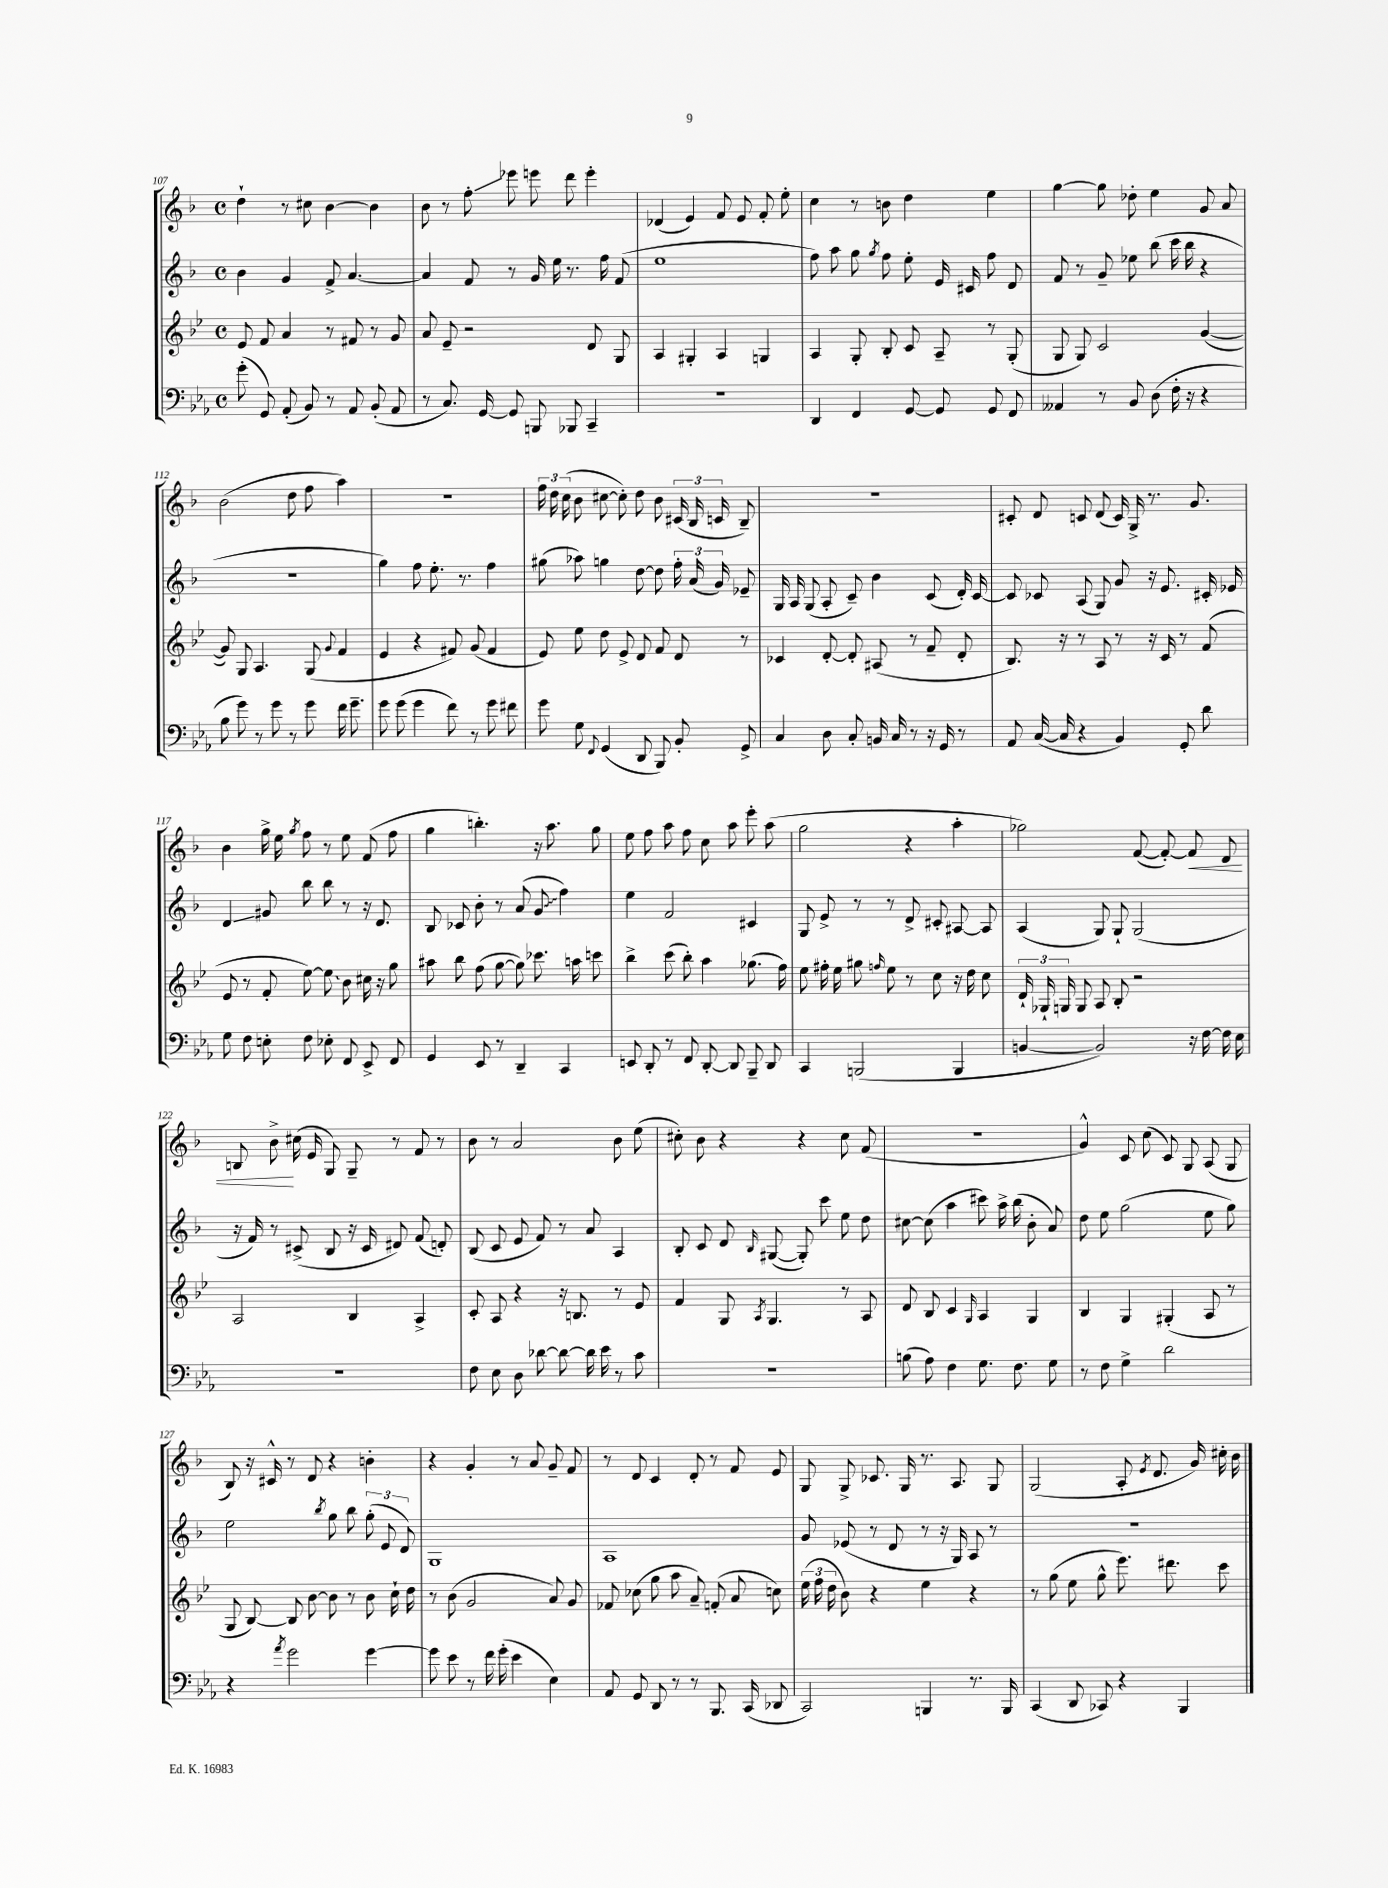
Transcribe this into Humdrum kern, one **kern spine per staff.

**kern	**kern	**kern	**kern
*staff4	*staff3	*staff2	*staff1
*clefF4	*clefG2	*clefG2	*clefG2
*k[b-e-a-]	*k[b-e-]	*k[b-]	*k[b-]
*M4/4	*M4/4	*M4/4	*M4/4
*met(c)	*met(c)	*met(c)	*met(c)
(8g'\	8e-/	4b-\	4dd`\
8GG/)	8f/	.	.
(8AA-'/	4a/	4g/	8r
8BB-/)	.	.	8cc#\
8r	8r	8f^/	[4b-\
8AA-/	8f#/	[4.a/	.
(8BB-'/	8r	.	4b-\]
8AA-/	8g/	.	.
=	=	=	=
8r	8a/	4a/]	8b-\
8.C/)	8e-~/	.	8r
.	2r	8f/	8ff'\
[16GG/	.	.	.
8GG/]	.	8r	8eee-\
8BBB/	.	16g/	8eee\
.	.	16ee\	.
8BBB-/	.	8.r	8ddd\
4CC~/	8d/	.	4eee'\
.	.	16ff\	.
.	8G/	(8f/	.
=	=	=	=
1r	4A/	1ee	(4d-/
.	4G#'/	.	4e/)
.	4A/	.	8f/
.	.	.	8e/
.	4G/	.	8f'/
.	.	.	8ee'\
=	=	=	=
4DD/	4A/	8ff\)	4cc\
.	.	8aa\	.
4FF/	8G'/	8gg\	8r
.	.	8qgg/	.
.	8B-'/	8ff\	8b\
[8GG/	8c/	8ee'\	4dd\
8GG/]	8A~/	16e/	.
.	.	16c#/	.
8GG/	8r	8ff\	4ee\
8FF/	(8G'/	8d/	.
=	=	=	=
4AA--/	8G/	8f/	[4gg\
.	8G/)	8r	.
8r	2c/	8g~/	8gg\]
8BB-/	.	8ee-\	8dd-'\
(8D\	.	(8bb-\	4ee\
16F'\	.	16ccc\	.
16r	.	16bb-\	.
4r	([4g/	4r	8g/
.	.	.	8a/
=	=	=	=
8B-\	8g/])	1r	(2b-\
8g\)	8G/	.	.
8r	4.A/	.	.
8g\	.	.	.
8r	.	.	8dd\
8g\	(8G/	.	8ff\
.	8qqg/	.	.
16f\	4f/	.	4aa\)
8.g~\	.	.	.
=	=	=	=
8g\	4e-/	4gg\)	1r
(8g\	.	.	.
4g\	4r	8ff\	.
.	.	8.ee'\	.
8f\)	8f#/)	.	.
.	.	8.r	.
8r	(8g/	.	.
8g\	4f#/	4ff\	.
8f#\	.	.	.
=	=	=	=
8g\	8e-/)	(8gg#\	24ff\
.	.	.	24dd\
.	.	.	(24cc\
8G\	8ee-\	8aa-\)	8b-\
8qqFF/	.	.	.
(4GG/	8dd\	4gg\	[8cc#\
.	8e-^/	.	8cc#'\])
8DD/	8d/	[8dd\	8dd\
8BBB-/)	8f/	8dd\]	8b-\
8BB-'/	8d/	24ff'\	(24c#/
.	.	(24a/	24B-/
.	.	24g/)	24c/
8GG^/	8r	8e-~/	8B-~/)
=	=	=	=
4C/	4c-/	16G/	1r
.	.	16A/	.
.	.	(8G/	.
8D\	[8d'/	8A'/	.
8C'/	8d'/]	8c~/)	.
16BB/	(8A#/	4b-\	.
16C/	.	.	.
8r	8r	.	.
16r	8f~/	(8c/	.
16GG/	.	.	.
8r	8d'/	16d'/)	.
.	.	[16c/	.
=	=	=	=
8AA-/	8.B-/)	8c/]	8c#'/
([16C/	.	8c-/	8d/
16C/]	16r	.	.
4r	8r	(8A/	8c/
.	8A/	8G/)	(8d/
4BB-/)	8r	8g/	16c/)
.	.	.	16G^/
.	16r	16r	8.r
.	16c/	8.e/	.
8GG'/	8r	.	.
.	.	.	8.g/
8d\	(8f/	16c#'/	.
.	.	16e-/	.
=	=	=	=
8G\	8e-/	4d/	4b-\
8F\	8r	.	.
8E'\	8f'/	8g#/	16gg^\
.	.	.	16ee\
.	.	.	8qgg/
8F\	[8ee-\)	8bb-\	8ff\
8E-'\	8ee-\]	8bb-\	8r
8FF/	8b-\	8r	8ee\
8EE-^/	16cc#\	16r	(8f/
.	16r	8.d/	.
8FF/	8gg\	.	8ff\
=	=	=	=
4GG/	8aa#\	8B-/	4gg\
.	8bb-\	8c-/	.
8EE-/	(8ff\	8b-'\	4.bb'\)
8r	[8gg\	8r	.
4DD~/	8gg\])	(8a/	.
.	8.ccc-\	8g/	16r
.	.	.	8.aa\
4CC/	.	4ff\)	.
.	16aa\	.	.
.	8ccc\	.	8gg\
=	=	=	=
8EE/	4bb-^\	4ee\	8ee\
8DD'/	.	.	8ff\
8r	(8ccc\	2f/	8aa\
8FF/	8bb-'\)	.	8ff\
[8DD'/	4aa\	.	8cc\
8DD/]	.	.	8aa\
8BBB-~/	(8.gg-\	4c#/	8eee'\
8DD/	.	.	(8aa\
.	16ff\)	.	.
=	=	=	=
4CC/	8ee-\	8G/	2gg\
.	16ff#'\	8e^/	.
.	16ee-\	.	.
(2BBB/	8gg#\	8r	.
.	16qqff/	.	.
.	8ee-\	8r	.
.	8r	8d^/	4r
.	8cc\	8c#'/	.
4BBB/	16r	[8A#/	4aa'\
.	16dd\	.	.
.	8cc\	8A#/]	.
=	=	=	=
[4BB/	24d`/	(4A/	2gg-\)
.	24G-`/	.	.
.	24G/	.	.
.	8G/	.	.
2BB/])	8A/	8G/)	.
.	8B-'/	8G`/	.
.	2r	(2G/	([8f/
.	.	.	8f'/_)
16r	.	.	8f/]
[16F\	.	.	.
16F\]	.	.	8d/
16E-\	.	.	.
=	=	=	=
1r	2A/	16r	8B/
.	.	16f/)	.
.	.	8r	8b-^\
.	.	(8c#^/	(16cc#\
.	.	.	16e/
.	.	8B-/	8G/)
.	4B-/	16r	8G~/
.	.	16c#/	.
.	.	8d#/)	8r
.	4A^/	(8f/	8f/
.	.	8d'/)	8r
=	=	=	=
8F\	8c'/	(8B-/	8b-\
8E-\	8A/	8c/	8r
8D\	4r	8e/	2a/
[8d-\	.	8f/)	.
8d-\_	16r	8r	.
.	8.B/	.	.
16d-\]	.	8a/	.
16e-\	.	.	.
8r	8r	4A/	8b-\
8c\	8e-/	.	(8ee\
=	=	=	=
1r	4f/	8B-'/	8cc#'\)
.	.	8c/	8b-\
.	8G/	8d/	4r
.	8qA/	16qqB-/	.
.	4.G/	([8G#/	.
.	.	8G#'/])	4r
.	.	8ccc\	.
.	8r	8ee\	8cc#\
.	8A/	8dd\	(8f/
=	=	=	=
(8B\	8d/	[8cc#\	1r
8A-\)	8B-/	(8cc#\]	.
4F\	4c/	4aa\	.
.	16qqG/	.	.
8.G\	4A/	8ccc#\)	.
.	.	16aa^\	.
8.F\	.	(16bb-\	.
.	4G/	8b-'\	.
8G\	.	8a/)	.
=	=	=	=
8r	4B-/	8dd\	4g^^/)
8F\	.	8ee\	.
4G^\	4G/	(2gg\	8c/
.	.	.	(8cc\
2d\	(4G#'/	.	8c/)
.	.	.	8G/
.	8A/	8ee\	(8A/
.	8r	8gg\)	8G/
=	=	=	=
4r	8G/	2ee\	8B-/)
.	[8B-/)	.	16r
.	.	.	16c#^^/
8qa-/	.	.	.
2g\	8B-/]	.	8r
.	[8b-\	.	8d/
.	.	8qbb-/	.
.	8b-\]	8gg\	4r
.	8r	8bb-\	.
[4g\	8b-\	(12gg'\	4b'\
.	.	12e/	.
.	16cc`\	.	.
.	.	12d/)	.
.	16dd\	.	.
=	=	=	=
8g\]	8r	1G	4r
8e-\	(8b-\	.	.
8r	2g/	.	4g'/
16f\	.	.	.
(16g'\	.	.	.
4e-\	.	.	8r
.	.	.	8a/
4E-\)	8a/)	.	8g~/
.	8g/	.	8f/
=	=	=	=
8AA-/	8f-/	1A	8r
8GG/	(8cc-\	.	8d/
8DD/	8gg\	.	4c/
8r	8aa\	.	.
8r	8a~/)	.	8d'/
8.BBB-/	(8f'/	.	8r
.	8a/	.	8f/
(16CC/	.	.	.
8DD-/	8cc\)	.	8e/
=	=	=	=
2CC/)	(24ee-\	8g/	8G/
.	24ff\	.	.
.	24dd\	.	.
.	8b-\)	(8e-/	8G^/
.	4r	8r	8.c-/
.	.	8d/	.
.	.	.	16G/
4BBB/	4ee-\	8r	8.r
.	.	16r	.
.	.	16G/)	8.A/
8.r	4r	8A/	.
.	.	8r	8G/
16BBB/	.	.	.
=	=	=	=
(4CC/	8r	1r	(2G/
.	(8gg\	.	.
8DD/	8ee-\	.	.
8CC-/)	8gg^^\	.	.
4r	8.eee-\)	.	8A'/
.	.	.	8qe/
.	.	.	8.d/
.	8.ddd#\	.	.
4BBB-/	.	.	.
.	.	.	16g/)
.	8ccc\	.	16cc#'\
.	.	.	16b-\
==	==	==	==
*-	*-	*-	*-
